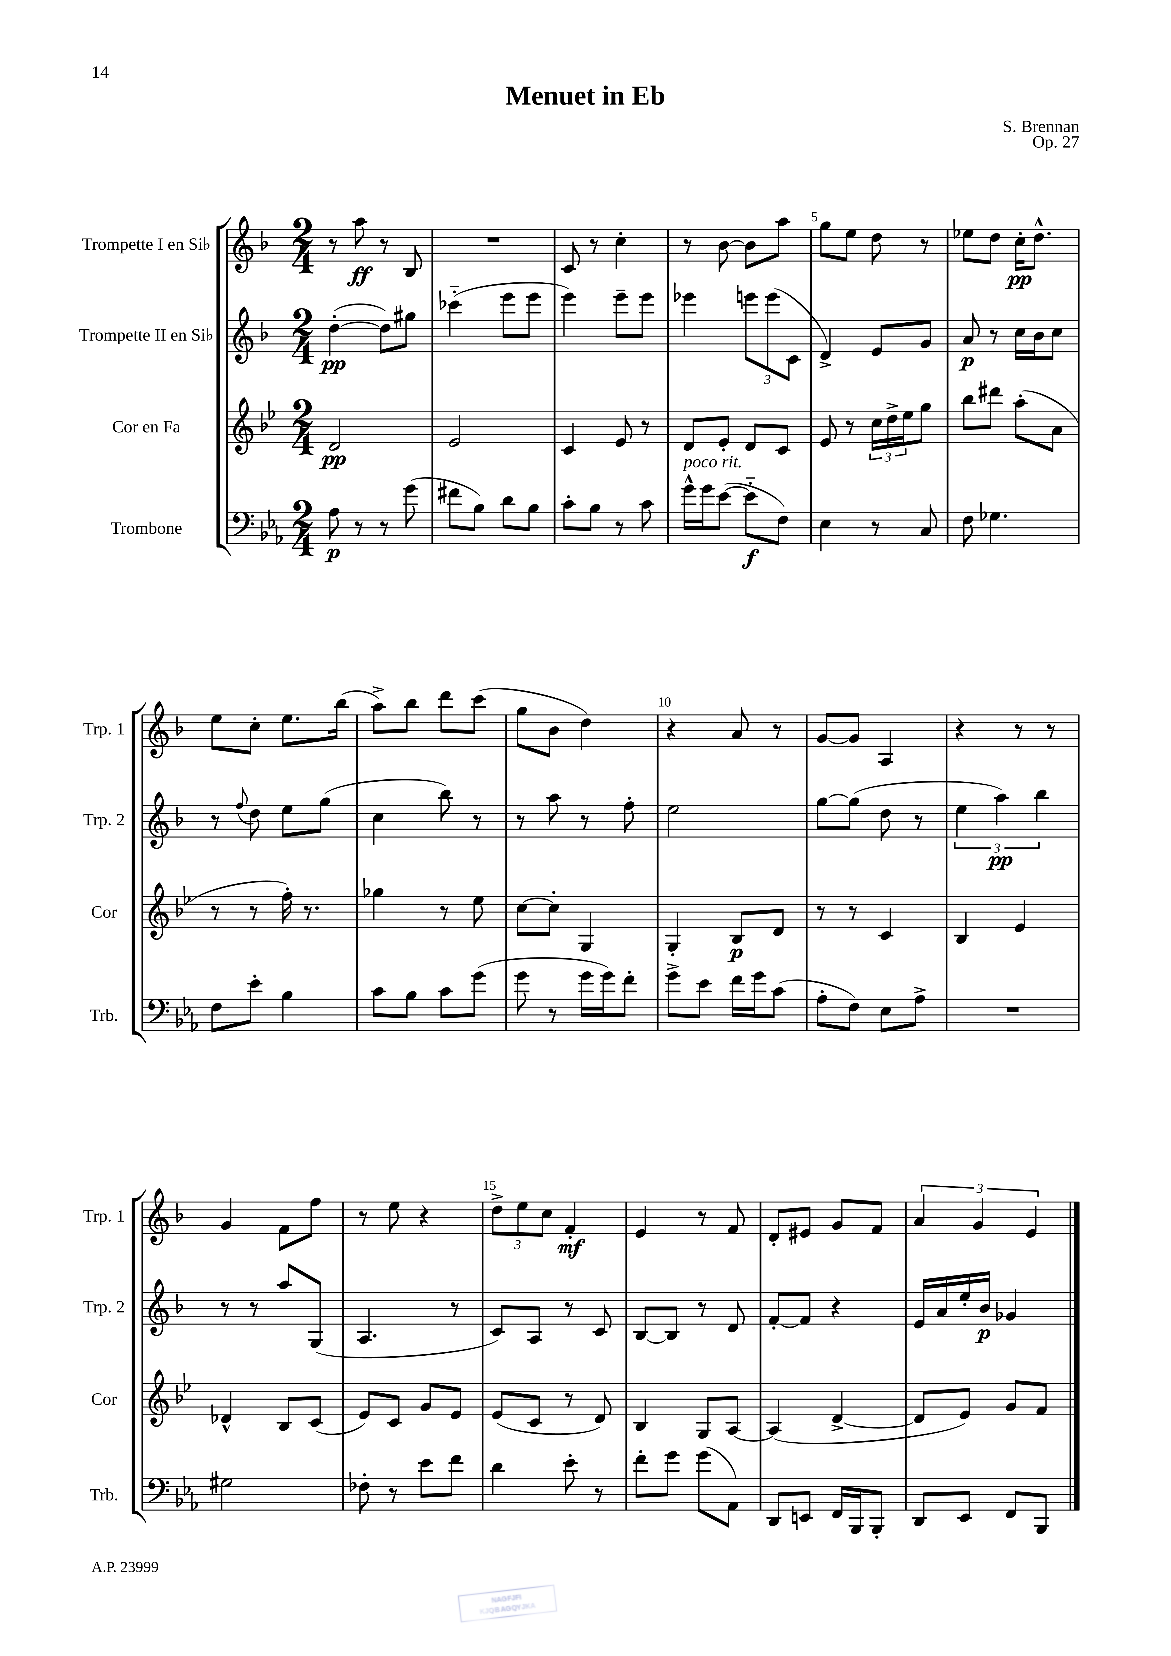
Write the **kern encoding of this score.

**kern	**kern	**kern	**kern
*staff4	*staff3	*staff2	*staff1
*clefF4	*clefG2	*clefG2	*clefG2
*k[b-e-a-]	*k[b-e-]	*k[b-]	*k[b-]
*M2/4	*M2/4	*M2/4	*M2/4
8A-	2d	([4dd'	8r
8r	.	.	8aa
8r	.	8dd])	8r
(8g	.	8gg#	8B-
=	=	=	=
8f#	2e-	(4ccc-'~	2r
8B-)	.	.	.
8d	.	8eee	.
8B-	.	8eee	.
=	=	=	=
8c'	4c	4eee)	8c
8B-	.	.	8r
8r	8e-	8eee~	4cc'
8c	8r	8eee	.
=	=	=	=
16g^^	8d	4eee-	8r
16g	.	.	.
([8e-	8e-'	.	[8b-
8e-'~]	8d	12eee	8b-]
.	.	(12eee	.
8F)	8c	.	8aa
.	.	12c	.
=	=	=	=
4E-	8e-	4d^)	8gg
.	8r	.	8ee
8r	24cc	8e	8dd
.	24dd^	.	.
.	24ee-	.	.
8C	8gg	8g	8r
=	=	=	=
8F	8bb-	8a	8ee-
4.G-	8ddd#	8r	8dd
.	(8aa'	16cc	16cc'
.	.	16b-	8.dd^^
.	8a	8cc	.
=	=	=	=
8F	8r	8r	8ee
.	.	8qqff	.
8e-'	8r	8dd	8cc'
4B-	16ff')	8ee	8.ee
.	8.r	.	.
.	.	(8gg	.
.	.	.	(16bb-
=	=	=	=
8c	4gg-	4cc	8aa^)
8B-	.	.	8bb-
8c	8r	8bb-)	8ddd
(8g	8ee-	8r	(8ccc
=	=	=	=
8g	[8cc	8r	8gg
8r	8cc']	8aa	8b-
16g	4G	8r	4dd)
16g)	.	.	.
8f'	.	8ff'	.
=	=	=	=
8g^	4G'	2ee	4r
8e-	.	.	.
16f	8B-	.	8a
16g	.	.	.
(8c	8d	.	8r
=	=	=	=
8A-'	8r	[8gg	[8g
8F)	8r	(8gg]	8g]
8E-	4c	8dd	4A
8A-^	.	8r	.
=	=	=	=
2r	4B-	6ee	4r
.	.	6aa)	.
.	4e-	.	8r
.	.	6bb-	.
.	.	.	8r
=	=	=	=
2G#	4d-^^	8r	4g
.	.	8r	.
.	8B-	8aa	8f
.	(8c	(8G	8ff
=	=	=	=
8F-'	8e-)	4.A	8r
8r	8c	.	8ee
8e-	8g	.	4r
8f	8e-	8r	.
=	=	=	=
4d	(8e-	8c)	12dd^
.	.	.	12ee
.	8c	8A	.
.	.	.	12cc
8e-'	8r	8r	4f'
8r	8d)	8c	.
=	=	=	=
8f'	4B-	[8B-	4e
8g	.	8B-]	.
(8g	8G	8r	8r
8AA-)	[8A	8d	8f
=	=	=	=
8DD	(4A]	[8f'	8d'
8EE	.	8f]	8e#
16FF	[4d^	4r	8g
16BBB-	.	.	.
8BBB-'	.	.	8f
=	=	=	=
8DD	8d]	16e	6a
.	.	16a	.
8EE-	8e-)	16ee'	.
.	.	.	6g
.	.	16b-	.
8FF	8g	4g-	.
.	.	.	6e
8BBB-	8f	.	.
==	==	==	==
*-	*-	*-	*-
